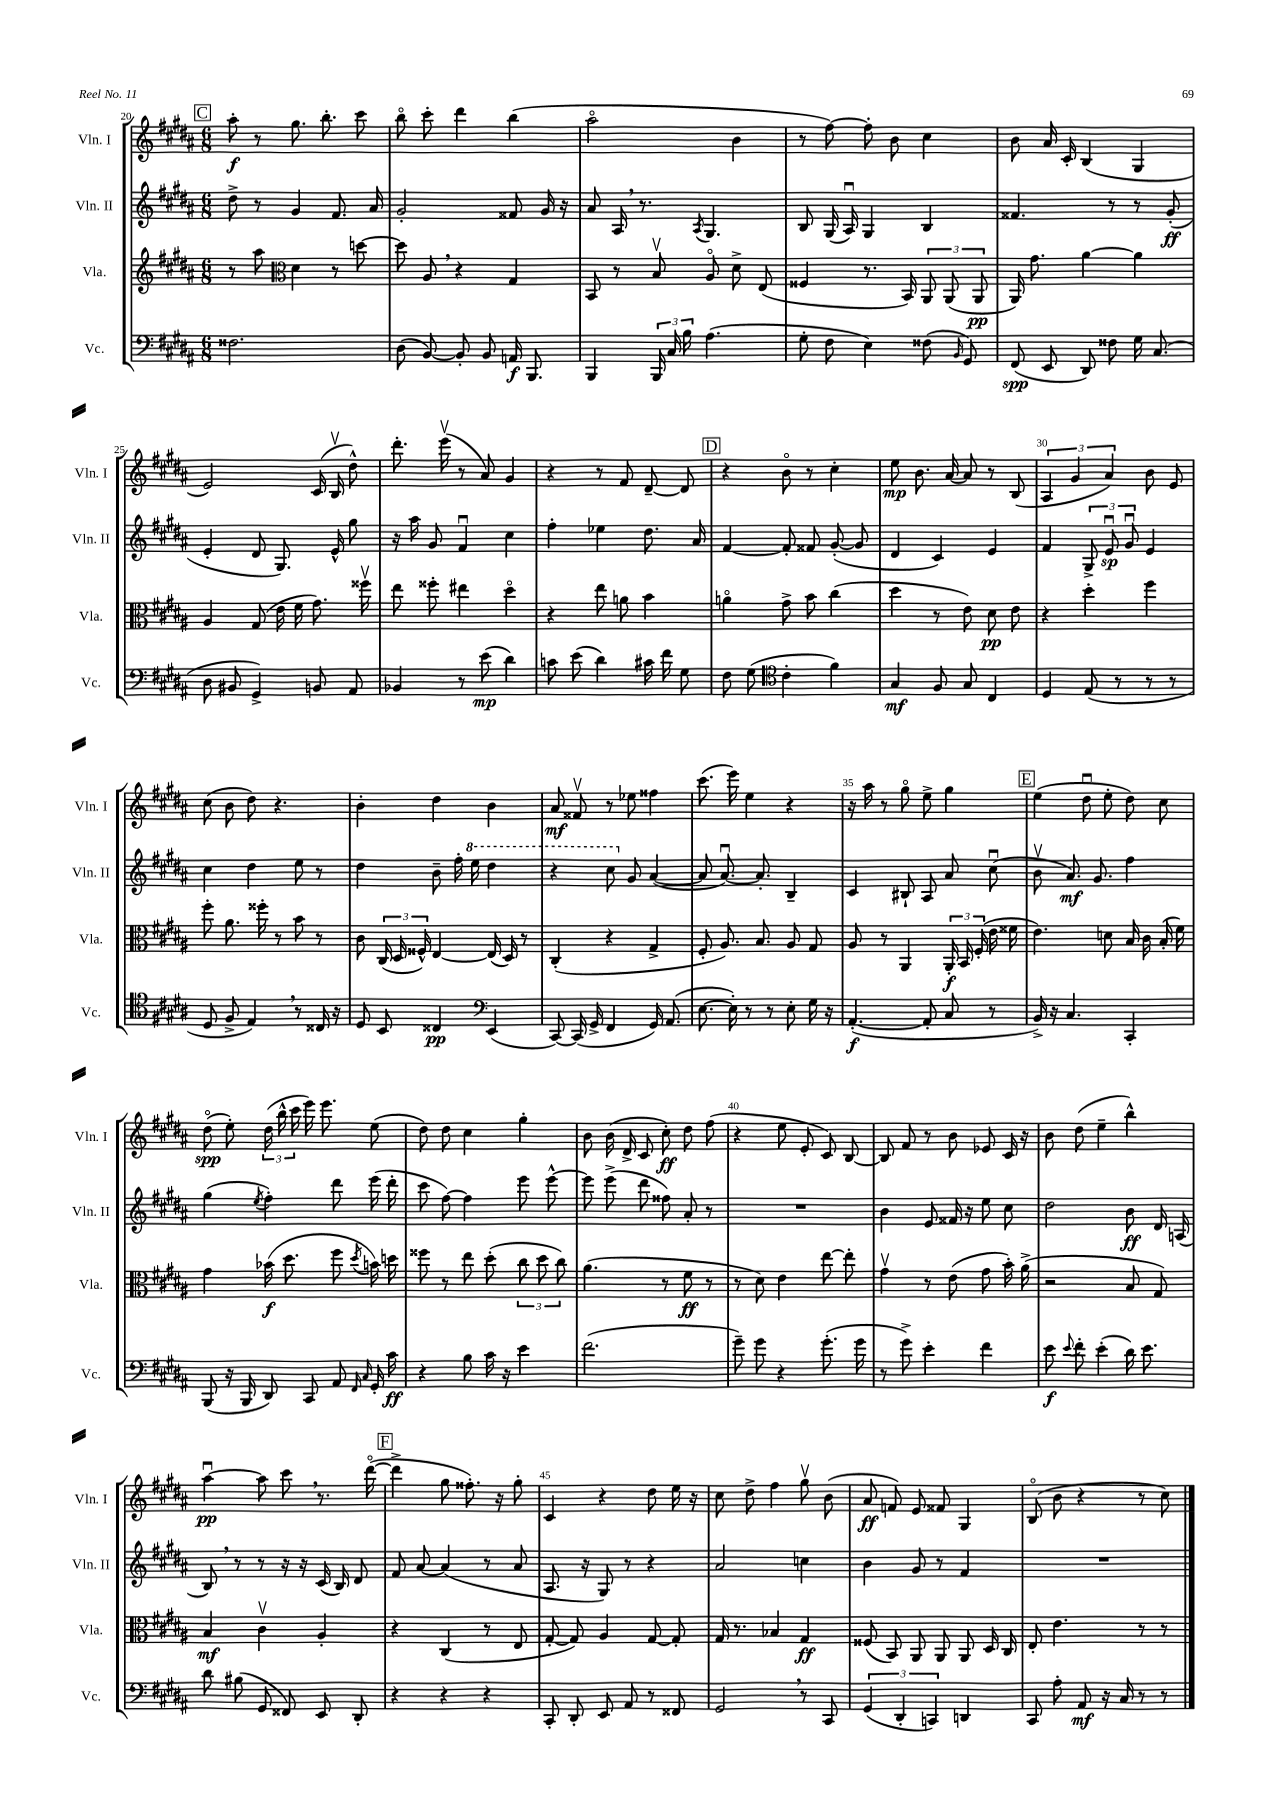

**kern	**kern	**kern	**kern
*staff4	*staff3	*staff2	*staff1
*clefF4	*clefG2	*clefG2	*clefG2
*k[f#c#g#d#a#]	*k[f#c#g#d#a#]	*k[f#c#g#d#a#]	*k[f#c#g#d#a#]
*M6/8	*M6/8	*M6/8	*M6/8
2.F##	8r	8dd#^	8aa#'
.	8aa#	8r	8r
*	*clefC3	*	*
.	4d#	4g#	8.gg#
.	.	.	8.bb'
.	8r	8.f#	.
.	[8dd	.	8ccc#
.	.	16a#	.
=	=	=	=
(8D#	8dd]	2g#'	8bbo
[8BB)	8A#	.	8ccc#'
8BB']	4r	.	4ddd#
8BB	.	.	.
16AA	4G#	8f##	(4bb
8.BBB	.	.	.
.	.	16g#	.
.	.	16r	.
=	=	=	=
4BBB	8BB	8a#	2aa#o
.	8r	16A#	.
.	.	8.r	.
24BBB	8Bv	.	.
24C#	.	.	.
24B	.	.	.
.	.	8qA#	.
(4.A#	8A#o	4.G#	.
.	8d#^	.	4b
.	(8E	.	.
=	=	=	=
8G#'	4F##	8B	8r
8F#	.	(16G#	[8ff#)
.	.	16A#u)	.
4E)	8.r	4G#	8ff#']
.	.	.	8b
.	16BB)	.	.
(8F##	12AA#	4B	4cc#
.	(12AA#	.	.
16qqBB	.	.	.
8GG#)	.	.	.
.	12AA#	.	.
=	=	=	=
(8FF#	16AA#)	4.f##	8b
.	8.g#	.	.
8EE	.	.	16a#
.	.	.	16c#'
8DD#)	[4a#	.	(4B
8F##	.	8r	.
16G#	4a#]	8r	4G#
(8.C#	.	.	.
.	.	(8g#'	.
=	=	=	=
8D#	4A#	4e'	2e)
8BB#	.	.	.
4GG#^)	(8G#	8d#	.
.	16e	8.G#)	.
.	16f#	.	.
8BB	8.g#)	.	(16c#
.	.	16e^^	16Bv
8AA#	.	8gg#	8dd#^^)
.	16ff##v	.	.
=	=	=	=
4BB-	8ee	16r	8.ddd#'
.	.	16aa#	.
.	8ff##'	8g#	.
.	.	.	(16eeev
8r	4ee#	4f#u	8r
(8e	.	.	8a#)
4d#)	4dd#o	4cc#	4g#
=	=	=	=
8c	4r	4ff#'	4r
(8e	.	.	.
4d#)	8ee	4ee-	8r
.	8a	.	8f#
16c#	4b	8.dd#	[8d#~
16f#	.	.	.
8G#	.	.	8d#]
.	.	16a#	.
=	=	=	=
8F#	4ao	[4f#	4r
(8G#	.	.	.
*clefC4	*	*	*
4c#'	8g#^	8f#']	8bo
.	8b	8f##	8r
4f#)	(4cc#	([8g#'	4cc#'
.	.	8g#]	.
=	=	=	=
4G#	4dd#	4d#	8ee
.	.	.	8.b
8F#	8r	4c#)	.
.	.	.	[16a#
8G#	8e)	.	8a#]
4C#	8d#	4e	8r
.	8e	.	(8B
=	=	=	=
4D#	4r	4f#	6A#
.	.	.	6g#
(8E	4dd#'	12G#^	.
.	.	12eu	6a#)
8r	.	.	.
.	.	12g#u	.
8r	4ff#	4e	8b
8r	.	.	8e
=	=	=	=
8D#	8ff#'	4cc#	(8cc#
8F#^	8.a#	.	8b
4E)	.	4dd#	8dd#)
.	16ff##'	.	.
.	8r	.	4.r
8r	8b	8ee	.
16C##	8r	8r	.
16r	.	.	.
=	=	=	=
8D#	8c#	4dd#	4b'
8BB	(24C#	.	.
.	24D#	.	.
.	24F##^^)	.	.
4C##	[4E	8b~	4dd#
.	.	16ff#'	.
.	.	16eee	.
*clefF4	*	*	*
(4EE	(16E]	4ddd#	4b
.	16D#)	.	.
.	8r	.	.
=	=	=	=
[8CC#)	(4C#'	4r	8a#
(16CC#]	.	.	8f##v
16GG#^	.	.	.
4FF#	4r	8ccc#	8r
.	.	8g#	8ee-
16GG#)	4G#^	([4a#	4ff##
(8.AA#	.	.	.
=	=	=	=
[8.E	8F#'	8a#]	(8.ccc#
.	8.A#)	[8.a#u)	.
16E'])	.	.	16eee)
8r	.	.	4ee
.	8.B	8.a#']	.
8r	.	.	.
8E'	8A#	4B~	4r
16G#	8G#	.	.
16r	.	.	.
=	=	=	=
([4.AA#'	8A#	4c#	16r
.	.	.	16aa#
.	8r	.	8r
.	4AA#	8B#`	8gg#o
8AA#']	.	8A#	8ee^
8C#	24AA#'	8a#	4gg#
.	24BB	.	.
.	(24F#'	.	.
8r	16e	(8cc#u	.
.	16f##	.	.
=	=	=	=
16BB^)	4.e)	8bv	(4ee
16r	.	.	.
4.C#	.	8.a#)	.
.	.	.	8dd#u
.	.	8.g#	.
.	8d	.	8ee'
4CC#'	16B	4ff#	8dd#)
.	16c#	.	.
.	(16B'	.	8cc#
.	16f#)	.	.
=	=	=	=
(8BBB	4g#	(4gg#	(8dd#o
16r	.	.	8ee')
16BBB	.	.	.
.	.	8qee	.
8DD#)	(16b-	4ff#')	(24dd#
.	.	.	24bb^^
.	8.dd#	.	.
.	.	.	24ccc#
8CC#	.	.	16eee)
.	.	.	8.eee
8AA#	8ff#	8ddd#	.
16qqFF#	.	.	.
16qqC#	8qdd#	.	.
16GG#'	16b)	(16eee	(8ee
16c#	16dd	16ddd#'	.
=	=	=	=
4r	8ff##	8ccc#	8dd#)
.	8r	[8ff#)	8dd#
8B	8ee	4ff#]	4cc#
16c#	(8dd#'	.	.
16r	.	.	.
4e	12cc#	8eee	4gg#'
.	12dd#	.	.
.	.	[8eee^^	.
.	12cc#)	.	.
=	=	=	=
(2.f#	(4.a#	8eee]	8b
.	.	(8eee^	(16b
.	.	.	16d#^
.	.	8ddd#	8c#
.	8r	8ff##)	8cc#')
.	8f#	8a#'	8dd#
.	8r	8r	(8ff#
=	=	=	=
8g#~)	8r	2.r	4r
8g#	8d#)	.	.
4r	4e	.	8ee
.	.	.	8e'
(8.g#'	[8ee	.	8c#)
.	8ee']	.	[8B
16g#	.	.	.
=	=	=	=
8r	4g#v	4b	8B]
8g#^)	.	.	8f#
4e'	8r	8e	8r
.	(8e	16f##	8b
.	.	16r	.
4f#	8g#	8ee	8e-
.	16b')	8cc#	16c#
.	(16a#^	.	16r
=	=	=	=
8e	2r	2dd#	8b
8qqe	.	.	.
8f#'	.	.	(8dd#
(4e'	.	.	4ee~
16d#)	8B	8b	4bb^^)
8.e	.	.	.
.	8G#)	16d#	.
.	.	(16A	.
=	=	=	=
8d#	4B	8B)	[4aa#u
(8B#	.	8r	.
8GG#	4c#v	8r	8aa#]
8FF##)	.	16r	8ccc#
.	.	16r	.
8EE	4A#'	(16c#	8.r
.	.	16B)	.
8DD#'	.	8d#	.
.	.	.	([16ddd#o
=	=	=	=
4r	4r	8f#	4ddd#^]
.	.	[8a#	.
4r	(4C#	(4a#]	8gg#
.	.	.	8.ff##')
4r	8r	8r	.
.	.	.	16r
.	8E	8a#	8gg#'
=	=	=	=
8CC#'	[8G#'	8.A#	4c#
8DD#'	8G#])	.	.
.	.	16r	.
8EE	4A#	8G#)	4r
8AA#	.	8r	.
8r	[8G#	4r	8dd#
8FF##	8G#']	.	16ee
.	.	.	16r
=	=	=	=
2GG#	16G#	2a#	8cc#
.	8.r	.	.
.	.	.	8dd#^
.	4B-	.	4ff#
8r	4G#	4cc	8gg#v
8CC#	.	.	(8b
=	=	=	=
(6GG#	(8F##	4b	8a#
.	8BB)	.	8f)
6DD#'	.	.	.
.	8AA#	8g#	8e
6CC)	.	.	.
.	8AA#	8r	8f##
4DD	8AA#	4f#	4G#
.	16D#	.	.
.	16C#	.	.
=	=	=	=
8CC#	8E'	2.r	(8Bo
8A#'	4.e	.	8b
8AA#	.	.	4r
16r	.	.	.
16C#	.	.	.
8r	8r	.	8r
8r	8r	.	8cc#)
==	==	==	==
*-	*-	*-	*-
